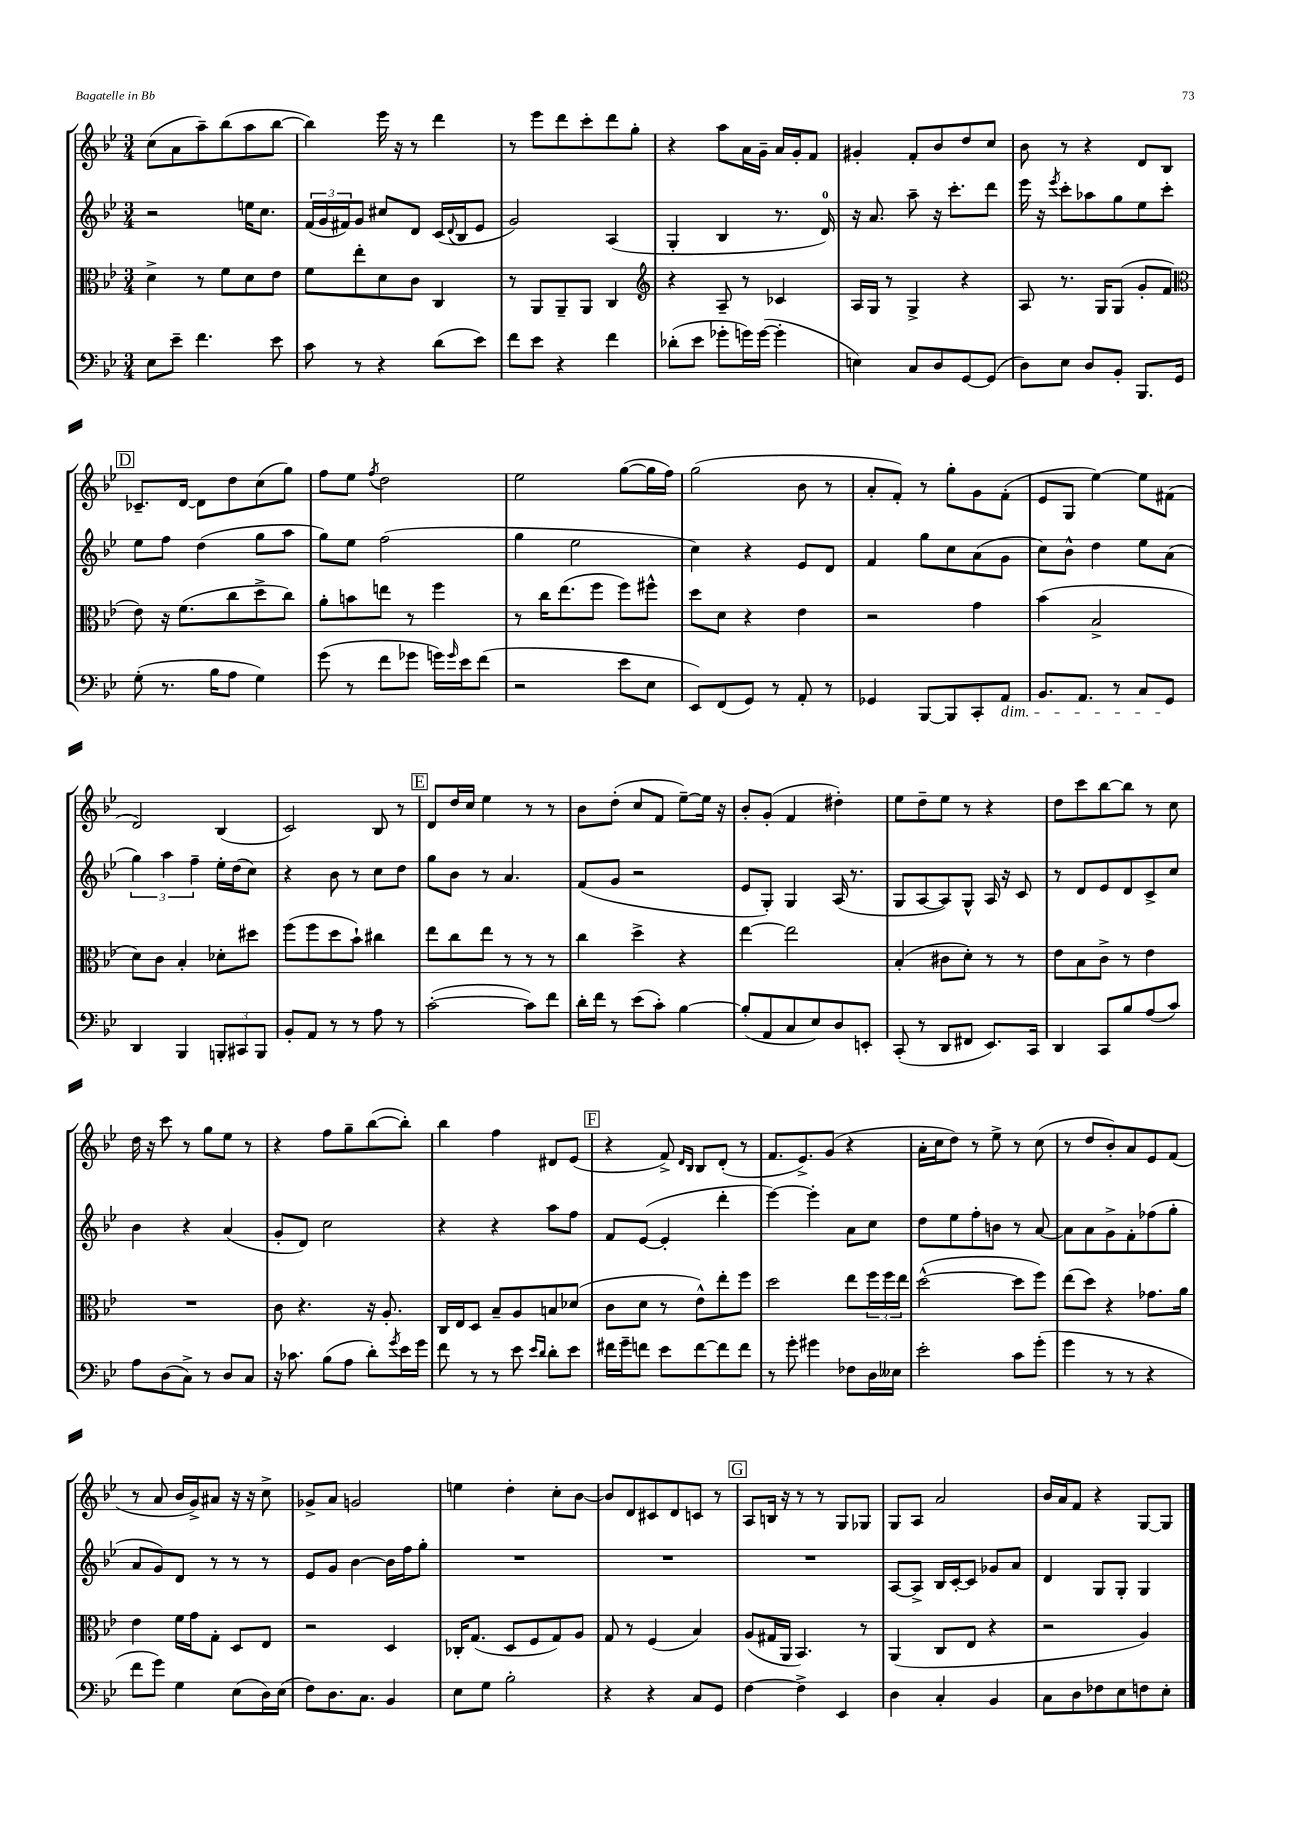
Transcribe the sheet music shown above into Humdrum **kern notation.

**kern	**kern	**kern	**kern
*part4	*part3	*part2	*part1
*staff4	*staff3	*staff2	*staff1
*clefF4	*clefC3	*clefG2	*clefG2
*k[b-e-]	*k[b-e-]	*k[b-e-]	*k[b-e-]
*M3/4	*M3/4	*M3/4	*M3/4
=52	=52	=52	=52
8E-\L	4d^\	2r	(8cc\L
8e-~\J	.	.	8a\
4.f\	8r	.	8aa~\)
.	8f\L	.	(8bb-\
.	8d\	16een\KL	8aa\
.	.	8.cc\J	.
8e-\	8e-\J	.	[8bb-\J
=53	=53	=53	=53
8c\	8f\L	(24f/LL	4bb-\])
.	.	24g/	.
.	.	24f#X/J)	.
8r	8ee-'\	8g/J	.
4r	8d\	8cc#X/L	16eee-\
.	.	.	16r
.	8c\J	8d/J	8r
(8d\L	4C/	(16c/LL	4ddd\
.	.	8qqd/	.
.	.	16B-/J	.
8e-\J)	.	8e-/J	.
=54	=54	=54	=54
8f\L	8r	2g/)	8r
8e-\J	8AA/L	.	8eee-\L
4r	8AA~/	.	8ddd\
.	8AA/J	.	8ccc'\
4f\	4C/	(4A/	8ddd\
.	.	.	8gg'\J
=55	=55	=55	=55
*	*clefG2	*	*
(8d-X'\L	4r	4G'/	4r
8e-\J	.	.	.
8g-X'\L	8A~/	4B-/	8aa\L
16gn\L)	8r	.	16a\L
([16g\JJ	.	.	16g~\JJ
4g'\]	4c-X/	8.r	16a/LL
.	.	.	16g'/J
.	.	.	8f/J
.	.	16d/)	.
=56	=56	=56	=56
4En\)	16A/LL	16r	4g#X'/
.	16G/JJ	8.a/	.
.	8r	.	.
8C/L	4G^/	8aa~\	8f'/L
8D/	.	16r	8b-/
.	.	8.ccc'\L	.
[8GG/	4r	.	8dd/
(8GG/J]	.	8ddd\J	8cc/J
=57	=57	=57	=57
8D\L)	8A/	16eee-\	8b-\
.	.	16r	.
.	.	8qeee-/	.
8E-\J	8.r	8ccc'\L	8r
8D/L	.	8aa-X\	4r
.	16G/KL	.	.
8BB-'/J	(8G/J	8gg\	.
8.BBB-/L	8g'/L	8ee-\	8d/L
.	8f/J	8ccc'\J	8B-/J
16GG/Jk	.	.	.
!!LO:LB:g=z
!!LO:REH:place=s1:t=D
=58	=58	=58	=58
*	*clefC3	*	*
(8G'\	8e-\)	8ee-\L	8.c-X~/L
8.r	16r	8ff\J	.
.	(8.f\L	.	[16d/Jk
.	.	(4dd\	8d\L]
16B-\KL	.	.	.
8A\J	8cc\	.	8dd\
4G\)	8dd^\	8gg\L	(8cc\
.	8cc\J)	8aa\J	8gg\J)
=59	=59	=59	=59
(8g\	8a'\L	8gg\L)	8ff\L
8r	8bn\	8ee-\J	8ee-\J
.	.	.	8qff/
8f\L	8een\J	(2ff\	2dd\
8g-X\J	8r	.	.
16gn\LL)	4ff\	.	.
16qqg/	.	.	.
16e-\J	.	.	.
(8f\J	.	.	.
=60	=60	=60	=60
2r	8r	4gg\	2ee-\
.	16cc\KL	.	.
.	(8.ee-\	.	.
.	.	2ee-\	.
.	8ff\J	.	.
8e-\L	8ff\L)	.	([8gg\L
8E-\J	8ff#X^^\J	.	16gg\L]
.	.	.	16ff\JJ)
=61	=61	=61	=61
8EE-/L)	8dd\L	4cc\)	(2gg\
(8FF/	8d\J	.	.
8GG/J)	4r	4r	.
8r	.	.	.
8AA'/	4e-\	8e-/L	8b-\
8r	.	8d/J	8r
=62	=62	=62	=62
4GG-X/	2r	4f/	8a'/L
.	.	.	8f'/J)
[8BBB-/L	.	8gg\L	8r
8BBB-/]	.	8cc\	8gg'\L
8CC'/	4g\	(8a\	8g\
!LO:TX:b:i:t=dim.	!	!	!
8AA/J	.	8g\J	(8f'\J
=63	=63	=63	=63
8.BB-/L	(4b-\	8cc\L)	8e-/L
.	.	8b-^^\J	8G/J
8.AA/J	.	.	.
.	2B-^/	4dd\	[4ee-\)
8r	.	.	.
8C/L	.	8ee-\L	8ee-\L]
8GG/J	.	(8a\J	(8f#X\J
!!LO:LB:g=z
=64	=64	=64	=64
4DD/	8d\L)	6gg\)	2d/)
.	8c\J	.	.
.	.	6aa\	.
4BBB-/	4B-'/	.	.
.	.	6ff~\	.
12BBBn'/L	8d-X'\L	16ee-'\LL	(4B-/
.	.	(16dd\J	.
12CC#X/	.	.	.
.	8dd#X\J	8cc\J)	.
12BBB/J	.	.	.
=65	=65	=65	=65
8BB-'/L	(8ff\L	4r	2c/)
8AA/J	8ff\	.	.
8r	8dd\	8b-\	.
8r	8b-`\J)	8r	.
8A\	4cc#X\	8cc\L	8B-/
8r	.	8dd\J	8r
!!LO:REH:place=s1:t=E
=66	=66	=66	=66
([2c'\	8ee-\L	8gg\L	8d/L
.	8cc\	8b-\J	16dd/L
.	.	.	16cc/JJ
.	8ee-\J	8r	4ee-\
.	8r	4.a/	.
8c\L])	8r	.	8r
8f\J	8r	.	8r
=67	=67	=67	=67
16d'\LL	4cc\	(8f/L	8b-\L
16f\JJ	.	.	.
8r	.	8g/J	(8dd'\J
(8e-\L	4dd^\	2r	8cc/L
8c'\J)	.	.	8f/J
[4B-\	4r	.	[8ee-~\L)
.	.	.	16ee-\Jk]
.	.	.	16r
=68	=68	=68	=68
(8B-'/L]	[4ee-\	8e-/L	8b-'/L
8AA/	.	8G'/J)	(8g'/J
8C/	2ee-\]	4G/	4f/
8E-/)	.	.	.
8D/	.	(16A/	4dd#X'\)
.	.	8.r	.
8EEn'/J	.	.	.
=69	=69	=69	=69
(8CC'/	(4B-'/	8G/L	8ee-\L
8r	.	[8A/	8dd~\
8DD/L	8c#X\L	8A/])	8ee-\J
8FF#X/J	8d'\J)	8G^^/J	8r
8.EE-/L)	8r	16A/	4r
.	.	16r	.
.	8r	8c/	.
16CC/Jk	.	.	.
=70	=70	=70	=70
4DD/	8e-\L	8r	8dd\L
.	8B-\	8d/L	8ccc\
8CC/L	8c^\J	8e-/	[8bb-\
8B-/	8r	8d/	8bb-\J]
(8A/	4e-\	8c^/	8r
8c/J)	.	8cc/J	8cc\
!!LO:LB:g=z
=71	=71	=71	=71
8A\L	2.r	4b-\	16dd\
.	.	.	16r
(8D\	.	.	8ccc\
8C^\J)	.	4r	8r
8r	.	.	8gg\L
8D/L	.	(4a/	8ee-\J
8C/J	.	.	8r
=72	=72	=72	=72
16r	8c\	8g'/L	4r
8.c-X\	.	.	.
.	4.r	8d/J)	.
(8B-\L	.	2cc\	8ff\L
8A\J	.	.	8gg~\
8d'\L)	16r	.	([8bb-\
.	8.A'/	.	.
8qg/	.	.	.
16e-\L	.	.	8bb-'\J])
16g\JJ	.	.	.
=73	=73	=73	=73
8f\	16C/LL	4r	4bb-\
.	16E-/J	.	.
8r	8D/J	.	.
8r	8B-~/L	4r	4ff\
8e-\	8A/	.	.
16qqe-/LL	.	.	.
16qqd/JJ	.	.	.
8d'\L	8Bn/	8aa\L	8d#X/L
8e-\J	(8d-X/J	8ff\J	(8e-/J
!!LO:REH:place=s1:t=F
=74	=74	=74	=74
16f#X\LL	8c\L	8f/L	4r
16g~\J	.	.	.
8fn\J	8d\J	([8e-/J	.
8e-\L	8r	4e-'/]	8f^/)
.	.	.	16qqd/LL
.	.	.	16qqB-/JJ
[8f\	8e-^^\L)	.	8B-/L
8f\]	8ee-'\	4ddd'\	(8d'/J
8f\J	8ff\J	.	8r
=75	=75	=75	=75
8r	2dd\	[4eee-\)	8.f/L
8g'\	.	.	.
.	.	.	8.e-^/)
4g#X\	.	4eee-'\]	.
.	.	.	(8g/J
8F-X\L	8ee-\L	8a\L	4r
16D\L	24ff\L	8cc\J	.
.	24ff\	.	.
16E--X\JJ	.	.	.
.	24ee-\JJ	.	.
=76	=76	=76	=76
2e-'\	([2dd^^\	8dd\L	16a'\LL
.	.	.	16cc\J
.	.	8ee-\	8dd\J)
.	.	8ff'\	8r
.	.	8bn\J	8ee-^\
8c\L	8dd\L]	8r	8r
(8g'\J	8ff\J)	[8a/	(8cc\
=77	=77	=77	=77
4g\	(8ee-\L	8a\L]	8r
.	8dd\J)	8a\	8dd/L
8r	4r	8g^\	8b-'/)
8r	.	8f'\	8a/
4r	8.g-X\L	(8ff-X\	8e-/
.	.	8gg'\J	(8f/J
.	16a\Jk	.	.
!!LO:LB:g=z
=78	=78	=78	=78
8f\L	4e-\	8a/L	8r
8g\J)	.	8g/)	8a/
4G\	16f\LL	8d/J	16b-/LL
.	16g\J	.	16g^/J)
.	8G'\J	8r	8a#X/J
(8E-\L	8D/L	8r	16r
.	.	.	16r
16D\L)	8E-/J	8r	8cc^\
(16E-\JJ	.	.	.
=79	=79	=79	=79
8F\L)	2r	8e-/L	8g-X^/L
8.D\	.	8g/J	8a/J
.	.	[4b-\	2gn/
8.C\J	.	.	.
4BB-/	4D/	16b-\LL]	.
.	.	16ff\J	.
.	.	8gg'\J	.
=80	=80	=80	=80
8E-\L	16C-X'/KL	2.r	4een\
.	(8.G/J	.	.
8G\J	.	.	.
2B-'\	8D/L	.	4dd'\
.	8F/	.	.
.	8G/)	.	8cc'\L
.	8A/J	.	[8b-\J
=81	=81	=81	=81
4r	8G/	2.r	8b-/L]
.	8r	.	8d/
4r	(4F/	.	8c#X/
.	.	.	8d/
8C/L	4B-/)	.	8cn/J
8GG/J	.	.	8r
!!LO:REH:place=s1:t=G
=82	=82	=82	=82
[4F\	(8A/L	2.r	8A/L
.	16G#X/L	.	16Bn/Jk
.	16AA/JJ	.	16r
4F^\]	4.BB-/)	.	8r
.	.	.	8r
4EE-/	.	.	8G/L
.	8r	.	8G-X/J
=83	=83	=83	=83
4D\	(4AA/	[8A/L	8G/L
.	.	8A^/J]	8A/J
4C'/	8C/L	16B-/LL	2a/
.	.	[16c'/J	.
.	8E-/J	8c/J]	.
4BB-/	4r	8g-X/L	.
.	.	8a/J	.
=84	=84	=84	=84
8C\L	2r	4d/	16b-/LL
.	.	.	16a/J
8D\	.	.	8f/J
8F-X\	.	8G/L	4r
8E-\	.	8G'/J	.
8Fn\	4A/)	4G/	[8G/L
8E-'\J	.	.	8G/J]
==	==	==	==
*-	*-	*-	*-
